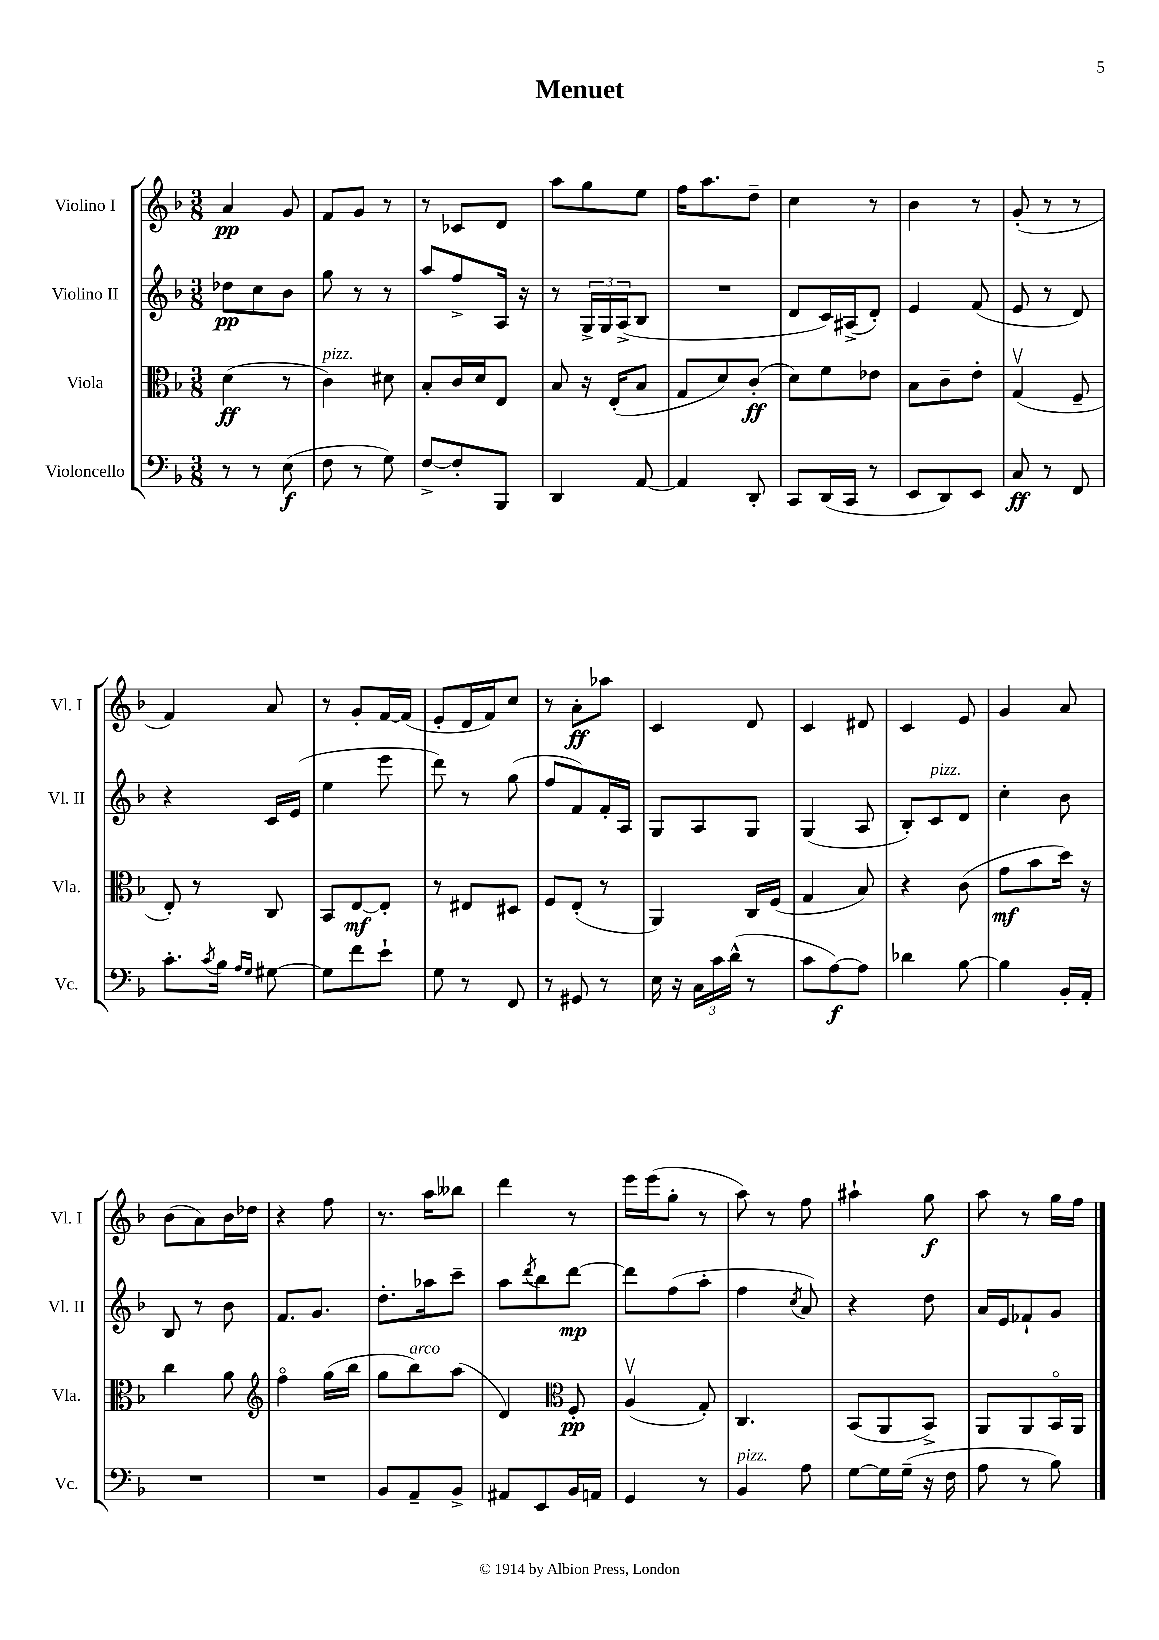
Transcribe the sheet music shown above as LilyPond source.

\header { title = "Menuet" }
<<
\new StaffGroup <<
\new Staff = "s0" \with { instrumentName = "Violino I" shortInstrumentName = "Vl. I" } {
    \clef treble \key f \major \numericTimeSignature \time 3/8
    a'4\pp g'8 |
    f'8 g'8 r8 |
    r8 ces'8 d'8 |
    a''8 g''8 e''8 |
    f''16 a''8. d''8-- |
    c''4 r8 |
    bes'4 r8 |
    g'8-.( r8 r8 |
    f'4) a'8 |
    r8 g'8-. f'16~ f'16( |
    e'8-. d'16 f'16) c''8 |
    r8 a'8-.\ff aes''8 |
    c'4 d'8 |
    c'4 dis'8 |
    c'4 e'8 |
    g'4 a'8 |
    bes'8( a'8) bes'16 des''16 |
    r4 f''8 |
    r8. a''16 beses''8 |
    d'''4 r8 |
    e'''16 e'''16( g''8-. r8 |
    a''8) r8 f''8 |
    ais''4-! g''8\f |
    a''8 r8 g''16 f''16 \bar "|." |
}
\new Staff = "s1" \with { instrumentName = "Violino II" shortInstrumentName = "Vl. II" } {
    \clef treble \key f \major \numericTimeSignature \time 3/8
    des''8\pp c''8 bes'8 |
    g''8 r8 r8 |
    a''8 f''8-> a16 r16 |
    r8 \tuplet 3/2 { g16-> g16 a16->( } bes8 |
    R4. |
    d'8 c'16) ais16->( d'8-.) |
    e'4 f'8( |
    e'8 r8 d'8) |
    r4 c'16 e'16( |
    e''4 e'''8 |
    d'''8) r8 g''8( |
    f''8 f'8) f'16-. a16 |
    g8 a8 g8 |
    g4( a8 |
    bes8-.) c'8^\markup { \italic "pizz." } d'8 |
    c''4-. bes'8 |
    bes8 r8 bes'8 |
    f'8. g'8. |
    d''8.-. aes''16 c'''8-- |
    a''8 \acciaccatura { d'''8 } bes''8 d'''8~\mp |
    d'''8 f''8( a''8-. |
    f''4 \acciaccatura { c''8 } a'8) |
    r4 d''8 |
    a'16 e'16 fes'8-! g'8 \bar "|." |
}
\new Staff = "s2" \with { instrumentName = "Viola" shortInstrumentName = "Vla." } {
    \clef alto \key f \major \numericTimeSignature \time 3/8
    d'4\ff( r8 |
    c'4^\markup { \italic "pizz." }) dis'8 |
    bes8-. c'16 d'16 e8 |
    bes8 r16 e16-.( bes8 |
    g8 d'8) c'8-.\ff( |
    d'8) f'8 ees'8 |
    bes8 c'8-- e'8-. |
    g4\upbow( f8-- |
    e8-.) r8 c8 |
    bes,8 e8~\mf e8-. |
    r8 eis8 dis8 |
    f8 e8-.( r8 |
    a,4) c16 f16( |
    g4 bes8) |
    r4 c'8( |
    g'8\mf bes'8 d''16) r16 |
    c''4 a'8 |
    \clef treble f''4\flageolet g''16( bes''16 |
    g''8 bes''8^\markup { \italic "arco" }) a''8( |
    d'4) \clef alto f8-.\pp |
    a4\upbow( g8-.) |
    c4. |
    bes,8( a,8 bes,8->) |
    a,8 a,8 bes,16\flageolet a,16 \bar "|." |
}
\new Staff = "s3" \with { instrumentName = "Violoncello" shortInstrumentName = "Vc." } {
    \clef bass \key f \major \numericTimeSignature \time 3/8
    r8 r8 e8\f( |
    f8 r8 g8) |
    f8~-> f8-. bes,,8 |
    d,4 a,8~ |
    a,4 d,8-. |
    c,8 d,16( c,16 r8 |
    e,8 d,8) e,8 |
    c8\ff r8 f,8 |
    c'8.-. \acciaccatura { c'8 } bes16 \grace { a16 g16 } gis8~ |
    gis8 f'8 e'8-! |
    g8 r8 f,8 |
    r8 gis,8 r8 |
    e16 r16 \tuplet 3/2 { c16 c'16 d'16-^( } r8 |
    c'8 a8~\f) a8 |
    des'4 bes8~ |
    bes4 bes,16-. a,16-. |
    R4. |
    R4. |
    bes,8 a,8-- bes,8-> |
    ais,8 e,8 bes,16 a,16 |
    g,4 r8 |
    bes,4^\markup { \italic "pizz." } a8 |
    g8~ g16 g16--( r16 f16 |
    a8 r8 bes8) \bar "|." |
}
>>
>>
\layout { \context { \Score \remove "Bar_number_engraver" } }
